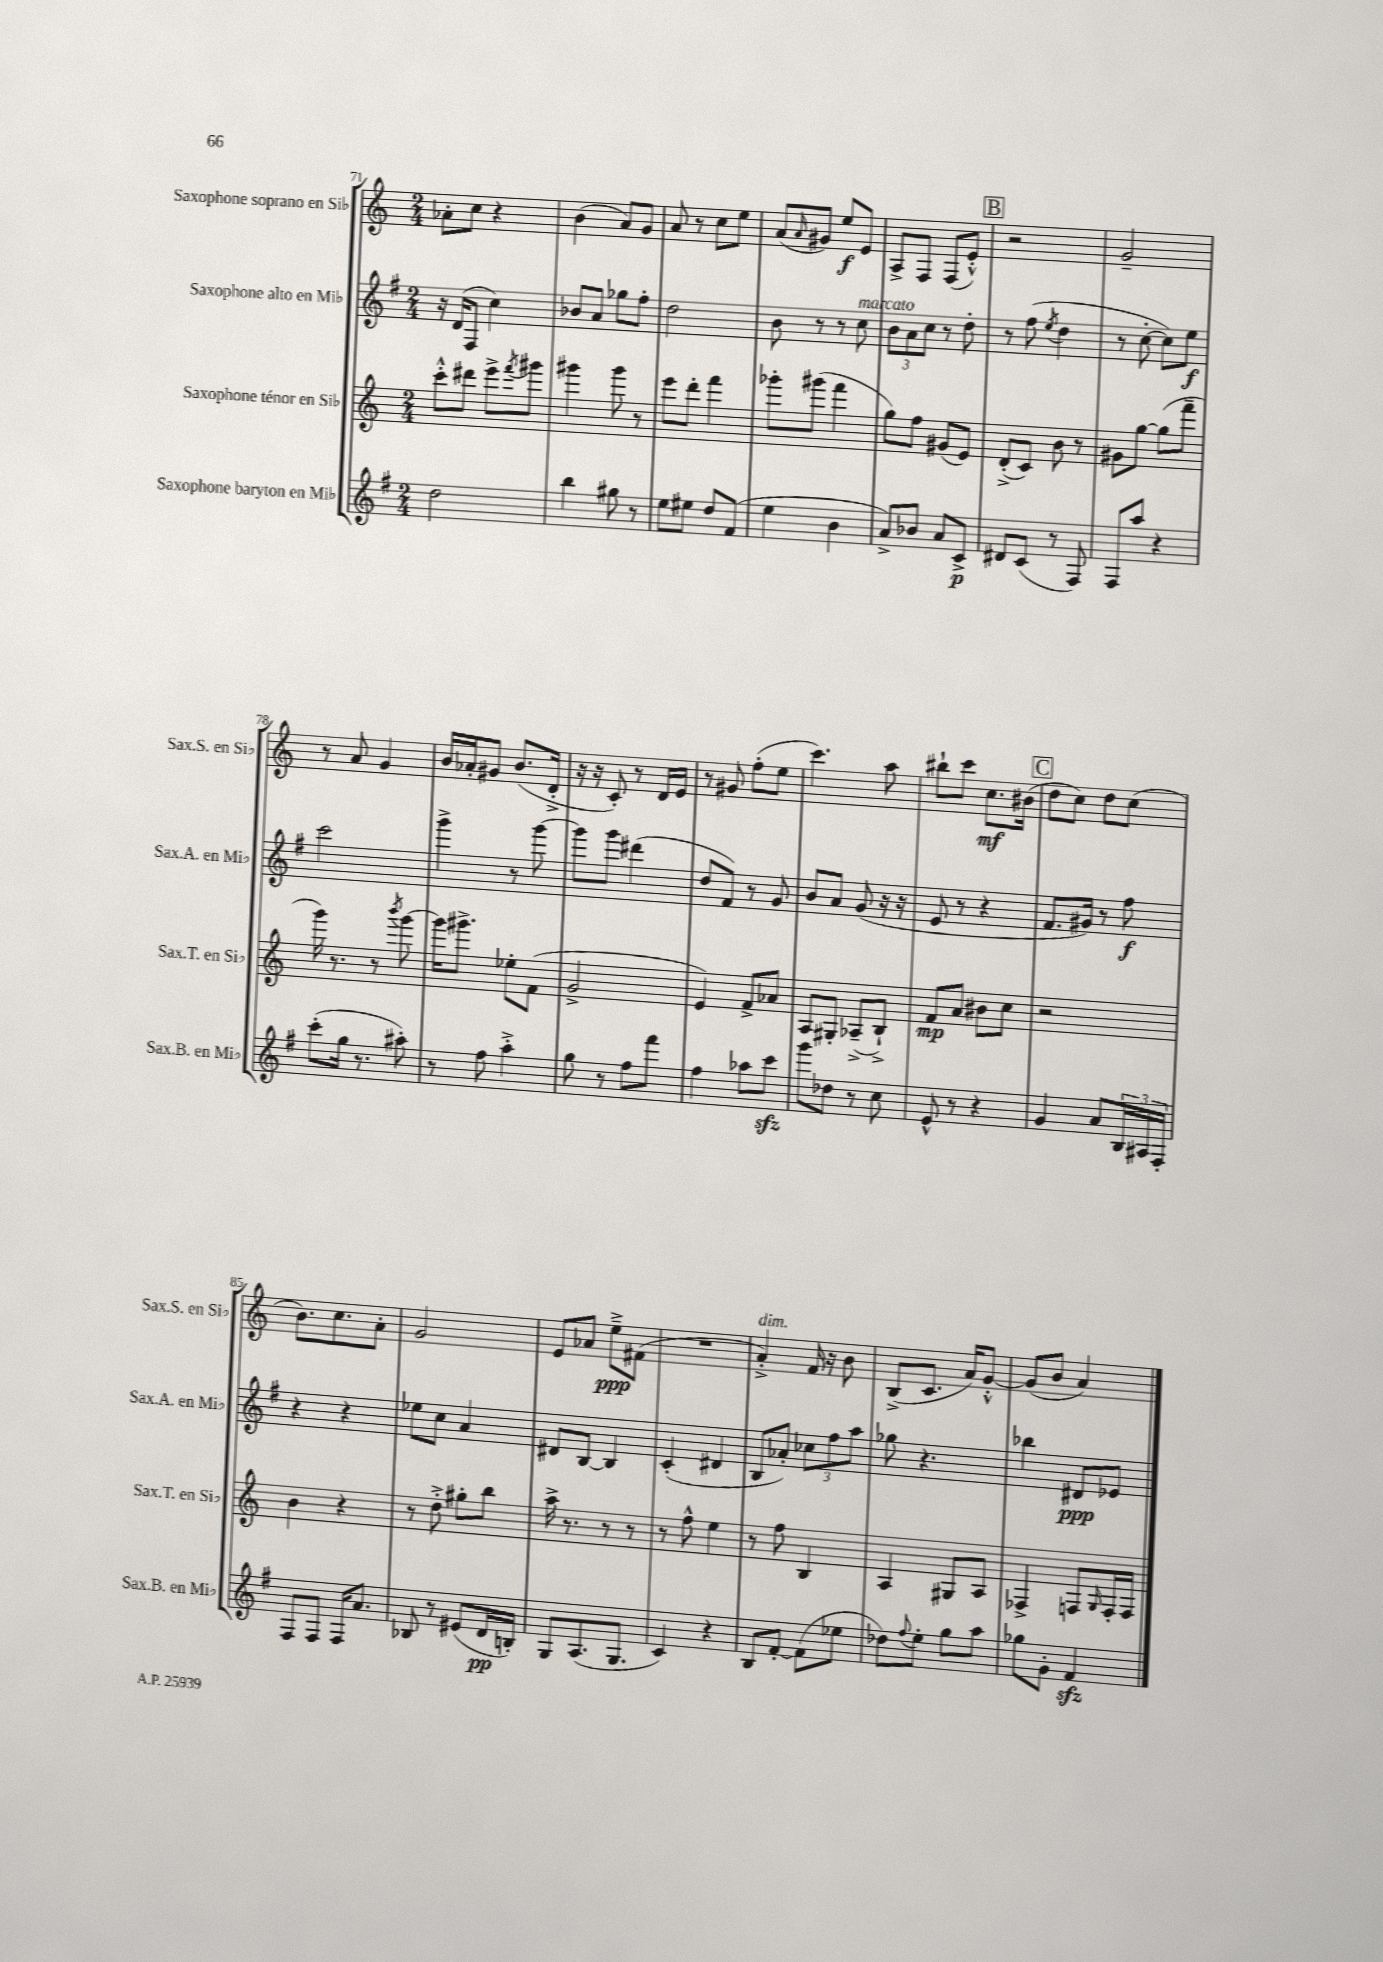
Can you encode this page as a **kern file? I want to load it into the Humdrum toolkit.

**kern	**kern	**kern	**kern
*staff4	*staff3	*staff2	*staff1
*clefG2	*clefG2	*clefG2	*clefG2
*k[f#]	*k[]	*k[f#]	*k[]
*M2/4	*M2/4	*M2/4	*M2/4
2dd	8ccc'^^	16r	8a-'
.	.	(16d	.
.	8ddd#	8F#	8cc
.	8eee^	4cc)	4r
.	8qfff	.	.
.	8ggg#	.	.
=	=	=	=
4bb	4ggg#	8b-	(4b
.	.	8a	.
8gg#	8ggg#	8gg-	8a)
8r	8r	8ff#'	8g
=	=	=	=
8ee	8eee	2dd	8a
8ee#	8ddd'	.	8r
8dd	4fff	.	8cc
(8f#	.	.	8ee
=	=	=	=
4ee	8ggg-'	8b	(8a
.	.	.	16qqa
.	(8ggg#	8r	8g#)
4b	4fff	8r	8ee
.	.	8cc	8e
=	=	=	=
8a^)	8gg)	12b	8A^
.	.	12a	.
8b-	8ff	.	8F
.	.	12cc	.
8a	(8g#	8r	(8F
8c^	8e)	8dd'	8e'^^)
=	=	=	=
8d#	(8d'^	8r	2r
(8c	8c)	(8ff#	.
.	.	8qee	.
8r	8b	4dd	.
8F#)	8r	.	.
=	=	=	=
8F#	8g#	8r	2g~
8aa	[8gg	[8cc'	.
4r	(8gg]	8cc])	.
.	8fff~	8ee	.
=	=	=	=
(8ccc'	16ggg)	2ccc	8r
.	8.r	.	.
16gg	.	.	8a
8.r	.	.	.
.	8r	.	4g
.	8qbbb	.	.
8aa#')	[8ggg	.	.
=	=	=	=
8r	16ggg]	4ggg^	16b
.	8.ggg#^	.	16a-'
8ff#	.	.	8g#
4aa'^	8ee-'	8r	(8.b
.	(8f	[8ggg	.
.	.	.	16d'^
=	=	=	=
8gg	2g^	8ggg]	16r
.	.	.	16r
8r	.	8ggg	8c')
8ff#	.	(4ddd#	8r
8fff#	.	.	16d
.	.	.	16e
=	=	=	=
4ff#	4e)	8dd	8r
.	.	8f#)	8g#
8aa-	8f^	8r	(8ff'
8ccc	8a-	8g	8ee
=	=	=	=
8ggg	8A	8b	4.ccc)
8dd-	8G#'	8a	.
8r	(8A-~^	(8g	.
8cc	8B`^)	16r	8aa
.	.	16r	.
=	=	=	=
8e^^	8f	8e	8bb#`
8r	8a	8r	8ccc
4r	8b#	4r	8.cc
.	8cc	.	.
.	.	.	(16b#
=	=	=	=
4g	2r	8.f#	8dd
.	.	.	8cc)
.	.	16g#)	.
8a	.	8r	8dd
24B	.	8ff#	(8cc
24A#	.	.	.
24F#'	.	.	.
=	=	=	=
8F#	4b	4r	8.b)
8F#	.	.	.
.	.	.	8.cc
16F#	4r	4r	.
8.a	.	.	.
.	.	.	8a'
=	=	=	=
8B-	8r	8ee-	2g
8r	8dd'^	8cc	.
(8e#	8gg#'	4a	.
16d	8bb	.	.
16B')	.	.	.
=	=	=	=
8G	16aa^	8d#	8e
.	8.r	.	.
(8.A	.	[8B	8a-
.	8r	4B]	8ee~^
8.G	.	.	.
.	8r	.	(8f#
=	=	=	=
4c)	8r	(4c'	2r
.	8ff^^	.	.
4r	4ee	4d#	.
=	=	=	=
8B	8r	8B	4a'^)
[8f#'	8ff	8a-')	.
(8f#]	4B	12cc-	16f
.	.	.	16r
.	.	12ff#	.
8ee-	.	.	8b
.	.	12aa	.
=	=	=	=
8dd-)	4A	8gg-	(8B^
8qqff#	.	.	.
8ee'	.	4.r	8.c
8gg	8G#	.	.
.	.	.	16a)
8aa	8A	.	[8g'^^
=	=	=	=
8gg-	4F-^	4bb-	(8g]
8g'	.	.	8b
4f#	8F	8d#	4a)
.	16qqG	.	.
.	16F'	8e-	.
.	16F	.	.
==	==	==	==
*-	*-	*-	*-
